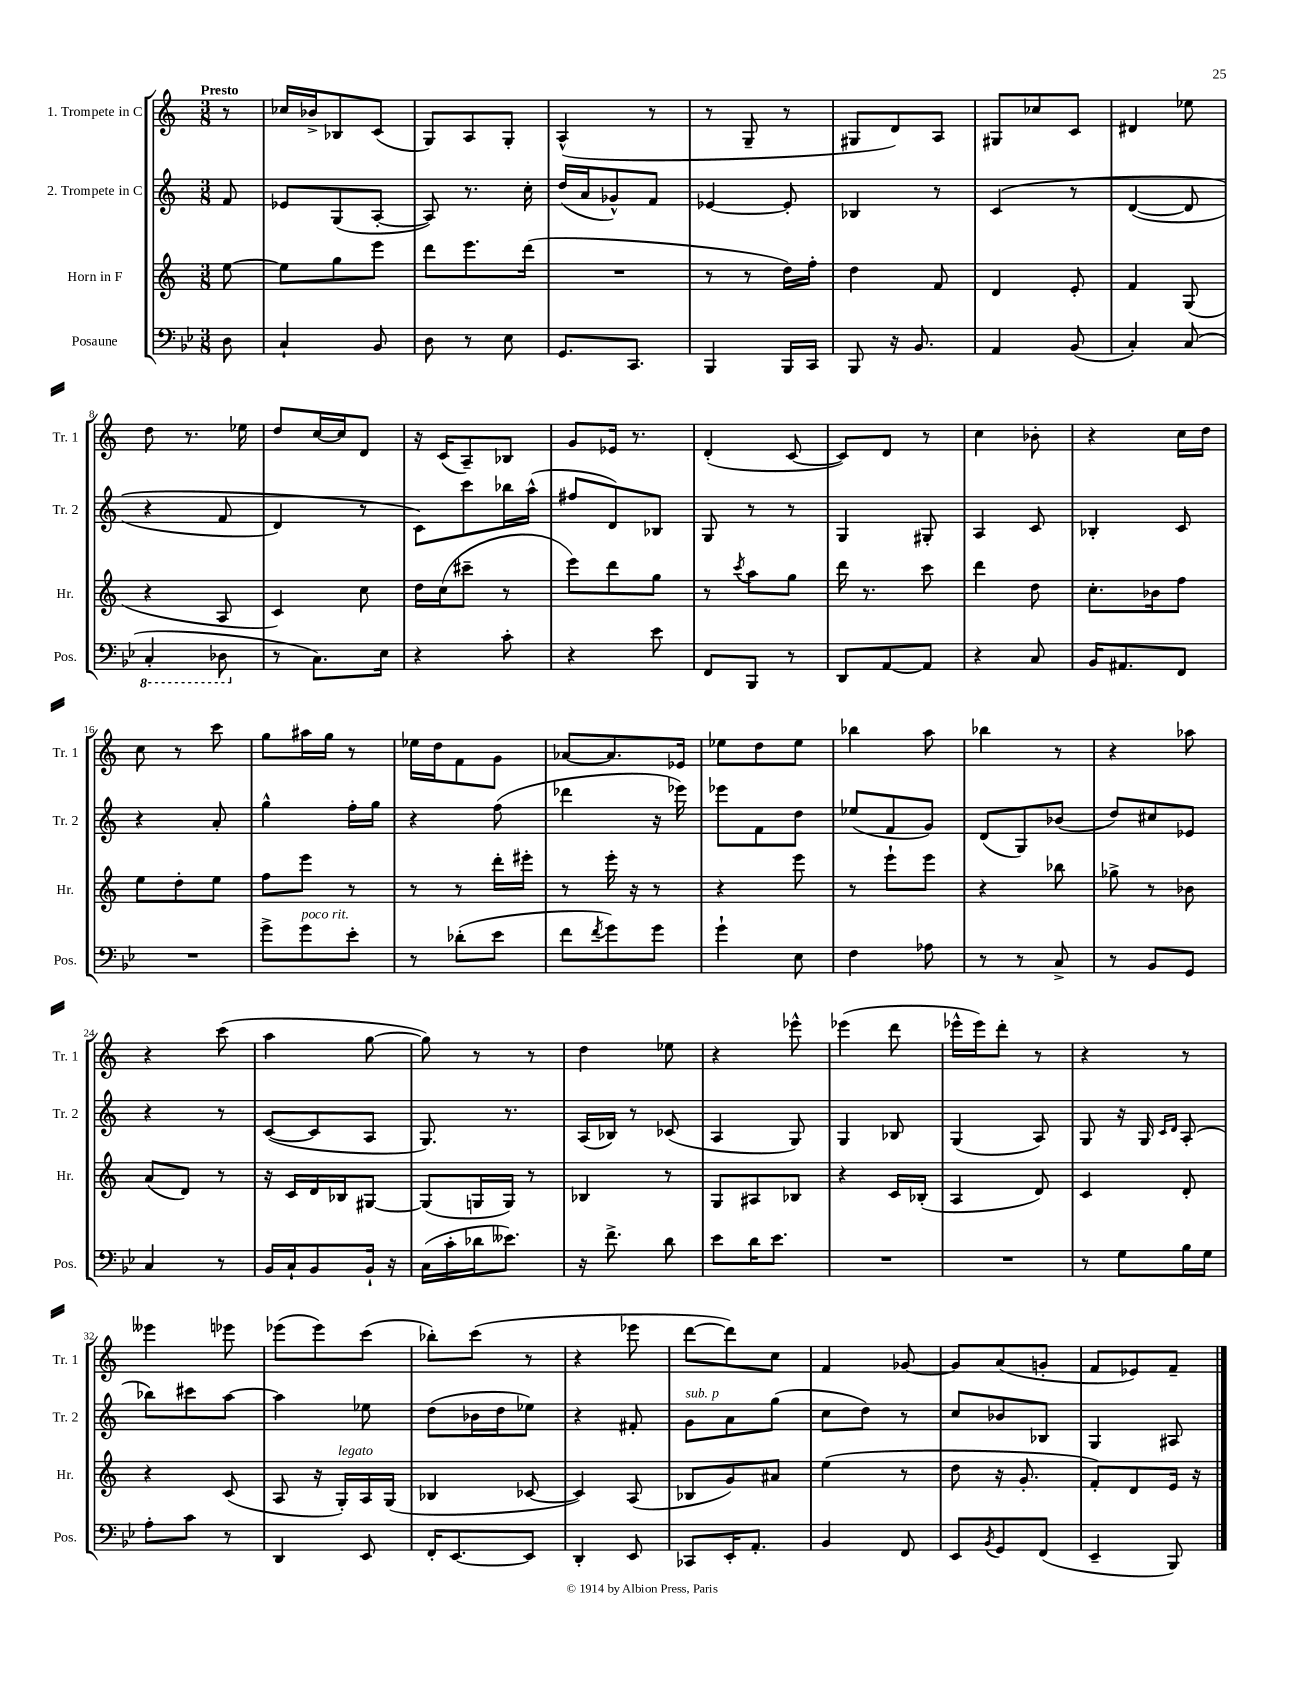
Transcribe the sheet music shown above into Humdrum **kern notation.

**kern	**kern	**kern	**kern
*staff4	*staff3	*staff2	*staff1
*clefF4	*clefG2	*clefG2	*clefG2
*k[b-e-]	*k[]	*k[]	*k[]
*M3/8	*M3/8	*M3/8	*M3/8
8D	[8ee	8f	8r
=	=	=	=
4C`	8ee]	8e-	16cc-
.	.	.	16b-^
.	8gg	(8G	8B-
8BB-	8eee	[8A'	(8c
=	=	=	=
8D	8ddd	8A])	8G)
8r	8.eee	8.r	8A
8E-	.	.	8G'
.	(16ddd	16cc'	.
=	=	=	=
8.GG	4.r	(16dd	(4A^^
.	.	16a	.
.	.	8g-^^)	.
8.CC	.	.	.
.	.	8f	8r
=	=	=	=
4BBB-	8r	[4e-	8r
.	8r	.	8G~
16BBB-	16dd)	8e-']	8r
16CC	16ff'	.	.
=	=	=	=
8BBB-	4dd	4B-	8G#
16r	.	.	8d)
8.BB-	.	.	.
.	8f	8r	8A
=	=	=	=
4AA	4d	&(4c	8G#
.	.	.	8cc-
(8BB-	8e'	8r	8c
=	=	=	=
4C')	4f	([4d	4d#
(8C	(8G	8d]	8ee-
=	=	=	=
4CC'	4r	4r	8dd
.	.	.	8.r
8DD-	8A	8f	.
.	.	.	16ee-
=	=	=	=
8r	4c)	4d)	8dd
8.C)	.	.	[16cc
.	.	.	16cc]
.	8cc	8r	8d
16E-	.	.	.
=	=	=	=
4r	16dd	8c&)	16r
.	(16cc	.	(16c
.	8ccc#~	8ccc	8A~)
8c'	8r	16bb-	8B-
.	.	(16aa^^	.
=	=	=	=
4r	8eee)	8ff#	8g
.	8ddd	8d)	16e-
.	.	.	8.r
8e-	8gg	8B-	.
=	=	=	=
8FF	8r	8G	(4d'
.	8qccc	.	.
8BBB-	8aa	8r	.
8r	8gg	8r	[8c
=	=	=	=
8DD	16ddd	4G	8c])
.	8.r	.	.
[8AA	.	.	8d
8AA]	8ccc	8G#'	8r
=	=	=	=
4r	4ddd	4A	4cc
8C	8dd	8c	8b-'
=	=	=	=
16BB-	8.cc'	4B-'	4r
8.AA#	.	.	.
.	16b-	.	.
8FF	8ff	8c	16cc
.	.	.	16dd
=	=	=	=
4.r	8ee	4r	8cc
.	8dd'	.	8r
.	8ee	8a'	8ccc
=	=	=	=
8g^	8ff	4gg^^	8gg
8g	8eee	.	16aa#
.	.	.	16gg
8e-'	8r	16ff'	8r
.	.	16gg	.
=	=	=	=
8r	8r	4r	16ee-
.	.	.	16dd
(8d-'	8r	.	8f
8e-	16ddd'	(8ff	8g
.	16eee#'	.	.
=	=	=	=
8f	8r	4ddd-	[8a-
8qf	.	.	.
8g)	16eee'	.	8.a-]
.	16r	.	.
8g	8r	16r	.
.	.	16eee-)	16e-
=	=	=	=
4g`	4r	8eee-	8ee-
.	.	8f	8dd
8E-	8eee	8dd	8ee-
=	=	=	=
4F	8r	(8ee-	4bb-
.	8eee`	8f	.
8A-	8eee	8g)	8aa
=	=	=	=
8r	4r	(8d	4bb-
8r	.	8G)	.
8C^	8bb-	(8b-	8r
=	=	=	=
8r	8gg-^	8dd)	4r
8BB-	8r	8cc#	.
8GG	8b-	8e-	8aa-
=	=	=	=
4C	(8a	4r	4r
.	8d)	.	.
8r	8r	8r	(8ccc
=	=	=	=
16BB-	16r	([8c	4aa
16C`	16c	.	.
8BB-	16d	8c]	.
.	16B-	.	.
16BB-`	[8G#	8A	[8gg
16r	.	.	.
=	=	=	=
(16C	(8G#]	8.G)	8gg])
16c'	.	.	.
16d-	16G	.	8r
8.e--)	16G)	8.r	.
.	8r	.	8r
=	=	=	=
16r	4B-	(16A	4dd
8.f^	.	16B-)	.
.	.	8r	.
8d	8r	(8c-	8ee-
=	=	=	=
8e-	8G	4A	4r
16d	8A#	.	.
8.e-	.	.	.
.	8B-	8G)	8eee-^^
=	=	=	=
4.r	4r	4G	(4eee-
.	16c	8B-	8ddd
.	(16B-'	.	.
=	=	=	=
4.r	4A	(4G	16eee-^^
.	.	.	16eee-)
.	.	.	8ddd'
.	8d)	8A)	8r
=	=	=	=
8r	4c	8G	4r
8G	.	16r	.
.	.	16G	.
.	.	16qqc	.
.	.	16qqd	.
16B-	8d'	(8A'	8r
16G	.	.	.
=	=	=	=
8A'	4r	8bb-)	4eee--
8c	.	8ccc#	.
8r	(8c	[8aa	8eee-
=	=	=	=
4DD	8A	4aa]	(8eee-
.	16r	.	8eee-)
.	16G')	.	.
8EE-	16A	8ee-	(8ccc
.	(16G	.	.
=	=	=	=
16FF'	4B-	(8dd	8bb-')
[8.EE-	.	.	.
.	.	16b-	(8ccc
.	.	16dd	.
8EE-]	[8c-	8ee-)	8r
=	=	=	=
4DD'	4c-])	4r	4r
8EE-	(8A	8f#'	8eee-
=	=	=	=
8CC-	8B-	8g	[8ddd
16EE-'	8g)	8a	8ddd])
8.AA'	.	.	.
.	8a#	(8gg	8cc
=	=	=	=
4BB-	(4ee	8cc	4f
.	.	8dd)	.
8FF	8r	8r	[8g-
=	=	=	=
8EE-	8dd	8cc	8g-]
8qBB-	.	.	.
8GG	16r	8b-	(8a
.	8.g'	.	.
(8FF	.	8B-	8g'
=	=	=	=
4EE-~	8f')	4G	8f
.	8d	.	8e-)
8BBB-)	16e	8A#	8f~
.	16r	.	.
==	==	==	==
*-	*-	*-	*-
